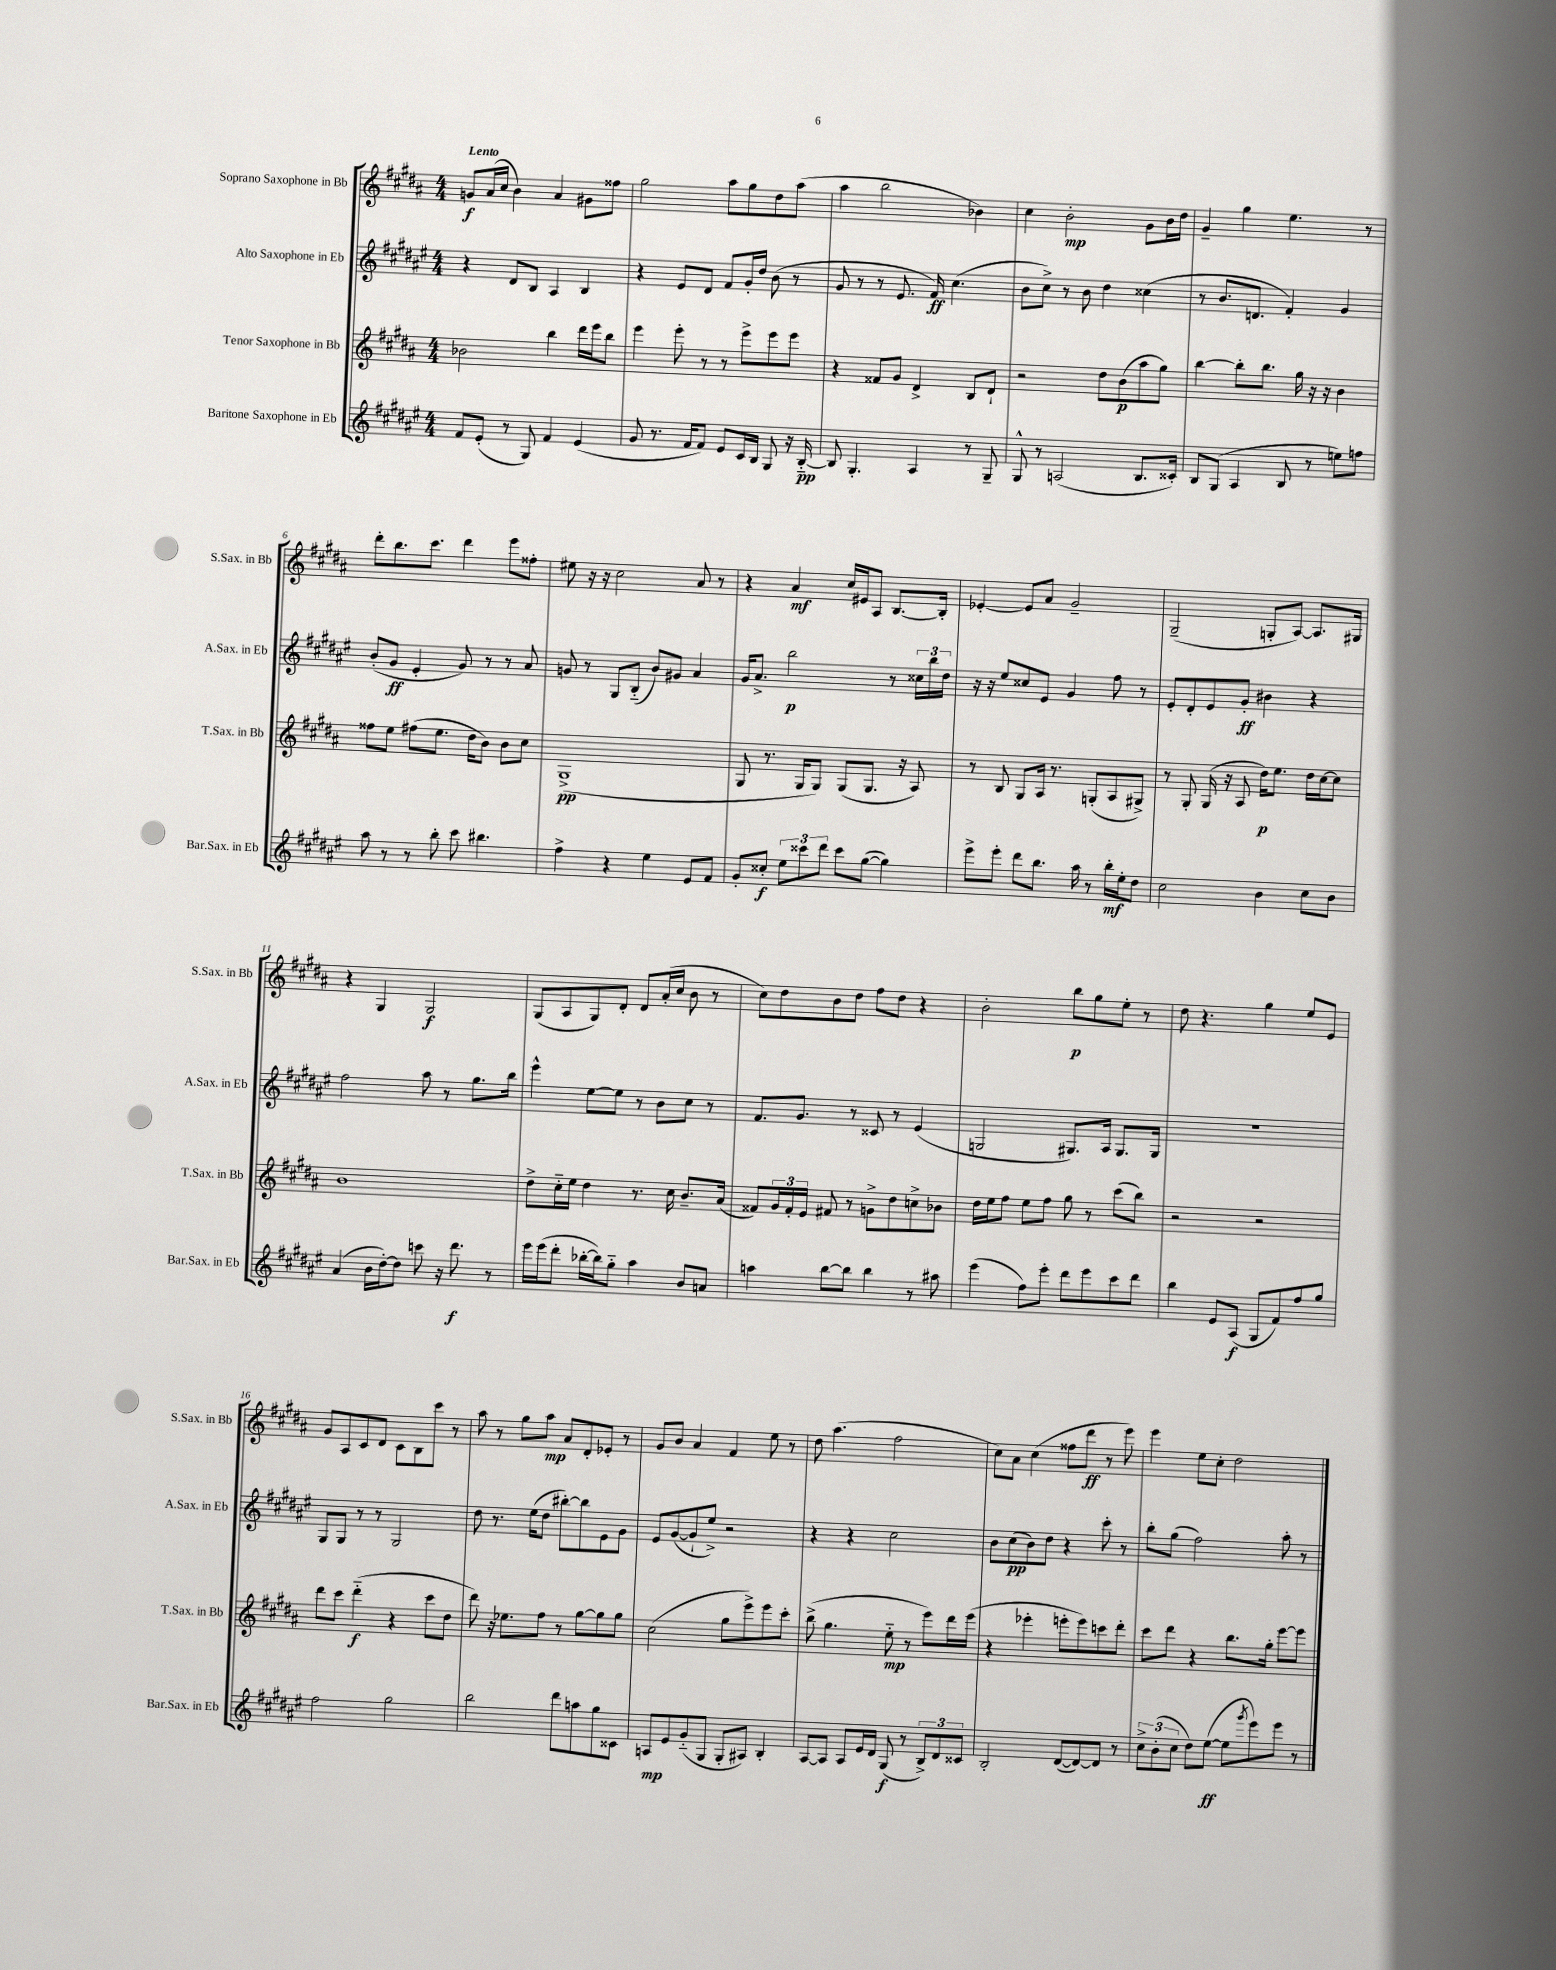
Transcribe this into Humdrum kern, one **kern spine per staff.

**kern	**dynam	**kern	**dynam	**kern	**dynam	**kern	**dynam
*part4	*part4	*part3	*part3	*part2	*part2	*part1	*part1
*staff4	*staff4	*staff3	*staff3	*staff2	*staff2	*staff1	*staff1
*I"Baritone Saxophone in Eb	*	*I"Tenor Saxophone in Bb	*	*I"Alto Saxophone in Eb	*	*I"Soprano Saxophone in Bb	*
*I'Bar.Sax. in Eb	*	*I'T.Sax. in Bb	*	*I'A.Sax. in Eb	*	*I'S.Sax. in Bb	*
*clefG2	*	*clefG2	*	*clefG2	*	*clefG2	*
*k[f#c#g#d#a#e#]	*	*k[f#c#g#d#a#]	*	*k[f#c#g#d#a#e#]	*	*k[f#c#g#d#a#]	*
*M4/4	*	*M4/4	*	*M4/4	*	*M4/4	*
=1	=1	=1	=1	=1	=1	=1	=1
!	!	!	!	!	!	!LO:TX:a:B:t=Lento	!
8f#/L	.	2b-X\	.	4r	.	8gn/L	f
(8e#'/J	.	.	.	.	.	(16a#/L	.
.	.	.	.	.	.	16cc#/JJ	.
8r	.	.	.	8d#/L	.	4b\)	.
8G#/)	.	.	.	8B/J	.	.	.
4f#/	.	4bb\	.	4A#/	.	4a#/	.
(4e#/	.	16ddd#\LL	.	4B/	.	8g#X\L	.
.	.	16eee\J	.	.	.	.	.
.	.	8bb\J	.	.	.	8ff##X\J	.
=2	=2	=2	=2	=2	=2	=2	=2
8g#/	.	4eee\	.	4r	.	2gg#\	.
8.r	.	.	.	.	.	.	.
.	.	8eee'\	.	8e#/L	.	.	.
16f#/KL	.	.	.	.	.	.	.
8f#/J)	.	8r	.	8d#/J	.	.	.
8e#/L	.	8r	.	8f#/L	.	8aa#\L	.
16c#/L	.	8eee^\L	.	16g#'/L	.	8gg#\	.
16B/JJ	.	.	.	16dd#/JJ	.	.	.
8G#/	.	8eee\	.	(8b\	.	8dd#\	.
16r	.	8eee\J	.	8r	.	(8aa#\J	.
[16B/	pp	.	.	.	.	.	.
=3	=3	=3	=3	=3	=3	=3	=3
8B/]	.	4r	.	8g#/	.	4aa#\	.
4.G#'/	.	.	.	8r	.	.	.
.	.	8f##X/L	.	8r	.	2bb\	.
.	.	8g#/J	.	8.e#/	.	.	.
4A#/	.	4d#^/	.	.	.	.	.
.	.	.	.	16f#/)	ff	.	.
.	.	.	.	(4.cc#\	.	.	.
8r	.	8B/L	.	.	.	4b-X\)	.
8G#~/	.	8d#`/J	.	.	.	.	.
=4	=4	=4	=4	=4	=4	=4	=4
8G#^^/	.	2r	.	8b\L	.	4cc#\	.
8r	.	.	.	8cc#^\J)	.	.	.
(2An/	.	.	.	8r	.	2b'\	mp
.	.	.	.	8b\	.	.	.
.	.	8dd#\L	.	4dd#\	.	.	.
.	.	(8b\	p	.	.	.	.
8.B/L	.	8aa#\	.	(4cc##X\	.	8g#\L	.
.	.	8gg#\J)	.	.	.	16b\L	.
16c##X'/Jk)	.	.	.	.	.	16dd#\JJ	.
=5	=5	=5	=5	=5	=5	=5	=5
8B/L	.	[4bb\	.	8r	.	4g#~/	.
(8G#/J	.	.	.	8.b/L	.	.	.
4A#/	.	8bb'\L]	.	.	.	4gg#\	.
.	.	.	.	8.dn/J	.	.	.
.	.	8.bb\J	.	.	.	.	.
8B/	.	.	.	4f#'/)	.	4.ee\	.
.	.	16gg#\	.	.	.	.	.
8r	.	16r	.	.	.	.	.
.	.	16r	.	.	.	.	.
8een\L)	.	4b\	.	4g#/	.	.	.
8ffn\J	.	.	.	.	.	8r	.
!!LO:LB:g=z
=6	=6	=6	=6	=6	=6	=6	=6
8aa#\	.	8ff##X\L	.	(8b'/L	.	8ddd#'\L	.
8r	.	8ee\J	.	8g#/J	ff	8.bb\	.
8r	.	(8ff#X\L	.	4e#'/	.	.	.
.	.	.	.	.	.	8.ccc#\J	.
8bb'\	.	8.ee\J	.	.	.	.	.
8ccc#\	.	.	.	8g#/)	.	4ddd#\	.
.	.	16dd#\KL	.	.	.	.	.
4.bb#X\	.	8b\J)	.	8r	.	.	.
.	.	8b\L	.	8r	.	8eee\L	.
.	.	8cc#\J	.	8a#/	.	8ff##X'\J	.
=7	=7	=7	=7	=7	=7	=7	=7
4ff#^\	.	(1G#^	pp	8gn/	.	8ee#X\	.
.	.	.	.	8r	.	16r	.
.	.	.	.	.	.	16r	.
4r	.	.	.	8G#/L	.	2cc#\	.
.	.	.	.	(8B/J	.	.	.
4ee#\	.	.	.	8b/L)	.	.	.
.	.	.	.	8g#X/J	.	.	.
8e#/L	.	.	.	4a#/	.	8a#/	.
8f#/J	.	.	.	.	.	8r	.
=8	=8	=8	=8	=8	=8	=8	=8
8g#'/L	.	8G#/	.	16g#/KL	.	4r	.
.	.	.	.	8.a#^/J	.	.	.
8cc##X'/J	f	8.r	.	.	.	.	.
12ee#\L	.	.	.	2bb\	p	4a#/	mf
.	.	16G#/KL	.	.	.	.	.
12ccc##X\	.	.	.	.	.	.	.
.	.	8G#/J)	.	.	.	.	.
12ddd#\J	.	.	.	.	.	.	.
8ccc##\L	.	(8G#/L	.	.	.	16cc#/LL	.
.	.	.	.	.	.	16e#X/J	.
([8gg#\J	.	8.G#/J	.	.	.	8A#/J	.
4gg#\])	.	.	.	8r	.	[8.B/L	.
.	.	16r	.	.	.	.	.
.	.	8A#/)	.	24cc##X\LL	.	.	.
.	.	.	.	24bb\	.	.	.
.	.	.	.	.	.	16B'/Jk]	.
.	.	.	.	24dd#\JJ	.	.	.
=9	=9	=9	=9	=9	=9	=9	=9
8eee#^\L	.	8r	.	16r	.	[4e-X'/	.
.	.	.	.	16r	.	.	.
8eee#'\J	.	8B/	.	8ee#/L	.	.	.
8ddd#\L	.	8G#/L	.	8cc##X/	.	8e-/L]	.
8.bb\J	.	16A#/Jk	.	8e#/J	.	8a#/J	.
.	.	8.r	.	.	.	.	.
.	.	.	.	4g#/	.	2g#~/	.
16aa#\	.	.	.	.	.	.	.
8r	.	(8Gn'/L	.	.	.	.	.
16bb'\LL	mf	8A#/	.	8ff#\	.	.	.
16ee#'\J	.	.	.	.	.	.	.
8dd#\J	.	8G#X^/J)	.	8r	.	.	.
=10	=10	=10	=10	=10	=10	=10	=10
2cc#\	.	8r	.	8e#'/L	.	(2G#~/	.
.	.	8G#'/	.	8d#'/	.	.	.
.	.	(16G#/	.	8e#/	.	.	.
.	.	16r	.	.	.	.	.
.	.	8A#/	.	8g#'/J	ff	.	.
4b\	.	16dd#\KL)	p	4b#X\	.	8Gn'/L	.
.	.	8.ee\J	.	.	.	.	.
.	.	.	.	.	.	[8A#/J)	.
8cc#\L	.	16dd#\LL	.	4r	.	8.A#/L]	.
.	.	[16cc#\J	.	.	.	.	.
8b\J	.	8cc#\J]	.	.	.	.	.
.	.	.	.	.	.	16G#X/Jk	.
!!LO:LB:g=z
=11	=11	=11	=11	=11	=11	=11	=11
(4a#/	.	1b	.	2ff#\	.	4r	.
16b\LL	.	.	.	.	.	4G#/	.
[16dd#'\J)	.	.	.	.	.	.	.
8dd#\J]	.	.	.	.	.	.	.
8cccn\	.	.	.	8aa#\	.	2G#/	f
16r	.	.	.	8r	.	.	.
8.ddd#\	f	.	.	.	.	.	.
.	.	.	.	8.gg#\L	.	.	.
8r	.	.	.	.	.	.	.
.	.	.	.	16bb\Jk	.	.	.
=12	=12	=12	=12	=12	=12	=12	=12
16eee#\LL	.	8dd#^\L	.	4eee#^^\	.	(8G#/L	.
(16eee#\J	.	.	.	.	.	.	.
8ddd#'\J	.	16cc#\L	.	.	.	8A#/	.
.	.	16ee\JJ	.	.	.	.	.
[16bb-X'\LL	.	4dd#\	.	[8ee#\L	.	8G#/)	.
16bb-\J])	.	.	.	.	.	.	.
8gg#\J	.	.	.	8ee#\J]	.	8d#'/J	.
4aa#\	.	8.r	.	8r	.	8d#/L	.
.	.	.	.	8b\L	.	(16a#'/L	.
.	.	16cc#\	.	.	.	16cc#/JJ	.
8b/L	.	8.b~/L	.	8cc#\J	.	8b\	.
8an/J	.	.	.	8r	.	8r	.
.	.	(16a#/Jk	.	.	.	.	.
=13	=13	=13	=13	=13	=13	=13	=13
4aan\	.	8f##X/L)	.	8.f#/L	.	8cc#\L)	.
.	.	24g#/L	.	.	.	8dd#\	.
.	.	24f##'/	.	.	.	.	.
.	.	.	.	8.g#/J	.	.	.
.	.	24e/JJ	.	.	.	.	.
[8bb\L	.	8f#X/	.	.	.	8b\	.
8bb\J]	.	8r	.	8r	.	8dd#\J	.
4bb\	.	8gn^\L	.	8c##X/	.	8ff#\L	.
.	.	8dd#\	.	8r	.	8dd#\J	.
8r	.	8ccn^\	.	(4e#/	.	4r	.
8aa#X\	.	8b-X\J	.	.	.	.	.
=14	=14	=14	=14	=14	=14	=14	=14
(4eee#\	.	16dd#\LL	.	2Gn/	.	2b'\	.
.	.	16ee\J	.	.	.	.	.
.	.	8ff#\J	.	.	.	.	.
8ff#\L)	.	8ee\L	.	.	.	.	.
8eee#'\J	.	8ff#\J	.	.	.	.	.
8ddd#\L	.	8gg#\	.	8.G#X/L)	.	8bb\L	p
8eee#\	.	8r	.	.	.	8gg#\	.
.	.	.	.	16A#/Jk	.	.	.
8ccc#\	.	(8ccc#\L	.	8.G#/L	.	8ee'\J	.
8ddd#\J	.	8bb\J)	.	.	.	8r	.
.	.	.	.	16G#/Jk	.	.	.
=15	=15	=15	=15	=15	=15	=15	=15
4bb\	.	2r	.	1r	.	8dd#\	.
.	.	.	.	.	.	4.r	.
8e#/L	.	.	.	.	.	.	.
(8A#/J	f	.	.	.	.	.	.
8G#/L	.	2r	.	.	.	4gg#\	.
8f#/)	.	.	.	.	.	.	.
8ff#/	.	.	.	.	.	8ee/L	.
8gg#/J	.	.	.	.	.	8e/J	.
!!LO:LB:g=z
=16	=16	=16	=16	=16	=16	=16	=16
2ff#\	.	8ddd#\L	.	8G#/L	.	8g#/L	.
.	.	8ccc#\J	.	8G#/J	.	8A#/	.
.	.	(4ddd#\	f	8r	.	8c#/	.
.	.	.	.	8r	.	8d#/J	.
2gg#\	.	4r	.	2G#/	.	8c#\L	.
.	.	.	.	.	.	8B\	.
.	.	8ccc#\L	.	.	.	8ccc#\J	.
.	.	8dd#\J	.	.	.	8r	.
=17	=17	=17	=17	=17	=17	=17	=17
2bb\	.	8ddd#\)	.	8dd#\	.	8aa#\	.
.	.	16r	.	8.r	.	8r	.
.	.	8.ee-X\L	.	.	.	.	.
.	.	.	.	.	.	8gg#\L	.
.	.	.	.	(16ee#\KL	.	.	.
.	.	8ff#\J	.	8dd#\J	.	8aa#\J	mp
8ddd#\L	.	8r	.	[8bb#X'\L)	.	8a#/L	.
8aan\	.	[8gg#\L	.	8bb#\]	.	8d#'/	.
8gg#\	.	8gg#\]	.	8e#\	.	8e-X'/J	.
8c##X\J	.	8gg#\J	.	8g#\J	.	8r	.
=18	=18	=18	=18	=18	=18	=18	=18
8An/L	mp	(2cc#\	.	8e#/L	.	8g#/L	.
8e#/	.	.	.	([8g#/	.	8b/J	.
(8g#/	.	.	.	8g#`/]	.	4a#/	.
8G#/J	.	.	.	8ee#^/J)	.	.	.
8G#'/L	.	8gg#\L	.	2r	.	4f#/	.
8A#X/J)	.	8eee^\)	.	.	.	.	.
4B'/	.	8eee\	.	.	.	8ee\	.
.	.	8ccc#'\J	.	.	.	8r	.
=19	=19	=19	=19	=19	=19	=19	=19
[8A#/L	.	(8bb^\	.	4r	.	8dd#\	.
8A#/J]	.	4.gg#\	.	.	.	(4.aa#\	.
8A#/L	.	.	.	4r	.	.	.
16e#/L	.	.	.	.	.	.	.
16d#/JJ	.	.	.	.	.	.	.
(8G#/	f	8ee\	mp	2cc#\	.	2ff#\	.
8r	.	8r	.	.	.	.	.
12B^/L)	.	8eee\L)	.	.	.	.	.
12d#/	.	.	.	.	.	.	.
.	.	16ddd#\L	.	.	.	.	.
12c##X/J	.	.	.	.	.	.	.
.	.	(16eee\JJ	.	.	.	.	.
=20	=20	=20	=20	=20	=20	=20	=20
2B'/	.	4r	.	8b\L	.	8cc#\L)	.
.	.	.	.	(8cc#\	pp	8a#\J	.
.	.	4eee-X'\	.	8b\)	.	(4cc#\	.
.	.	.	.	8dd#\J	.	.	.
([8d#/L	.	8eeen'\L	.	4r	.	8ff##X\L	.
8d#/_)	.	8eee\)	.	.	.	8ddd#\J	ff
8d#/J]	.	8cccn\	.	8ccc#'\	.	8r	.
8r	.	8ddd#'\J	.	8r	.	8eee\)	.
=21	=21	=21	=21	=21	=21	=21	=21
12cc#^\L	.	8ccc#\L	.	8bb'\L	.	4eee\	.
(12b'\	.	.	.	.	.	.	.
.	.	8ddd#\J	.	(8gg#\J	.	.	.
12cc#\J	.	.	.	.	.	.	.
8dd#\L)	.	4r	.	2ff#\)	.	8ee\L	.
([8ee#\J	ff	.	.	.	.	8cc#'\J	.
8ee#\L]	.	8.bb\L	.	.	.	2dd#\	.
8qggg#/	.	.	.	.	.	.	.
8eee#\)	.	.	.	.	.	.	.
.	.	16gg#'\Jk	.	.	.	.	.
8eee#\J	.	[8eee\L	.	8aa#'\	.	.	.
8r	.	8eee\J]	.	8r	.	.	.
==	==	==	==	==	==	==	==
*-	*-	*-	*-	*-	*-	*-	*-
